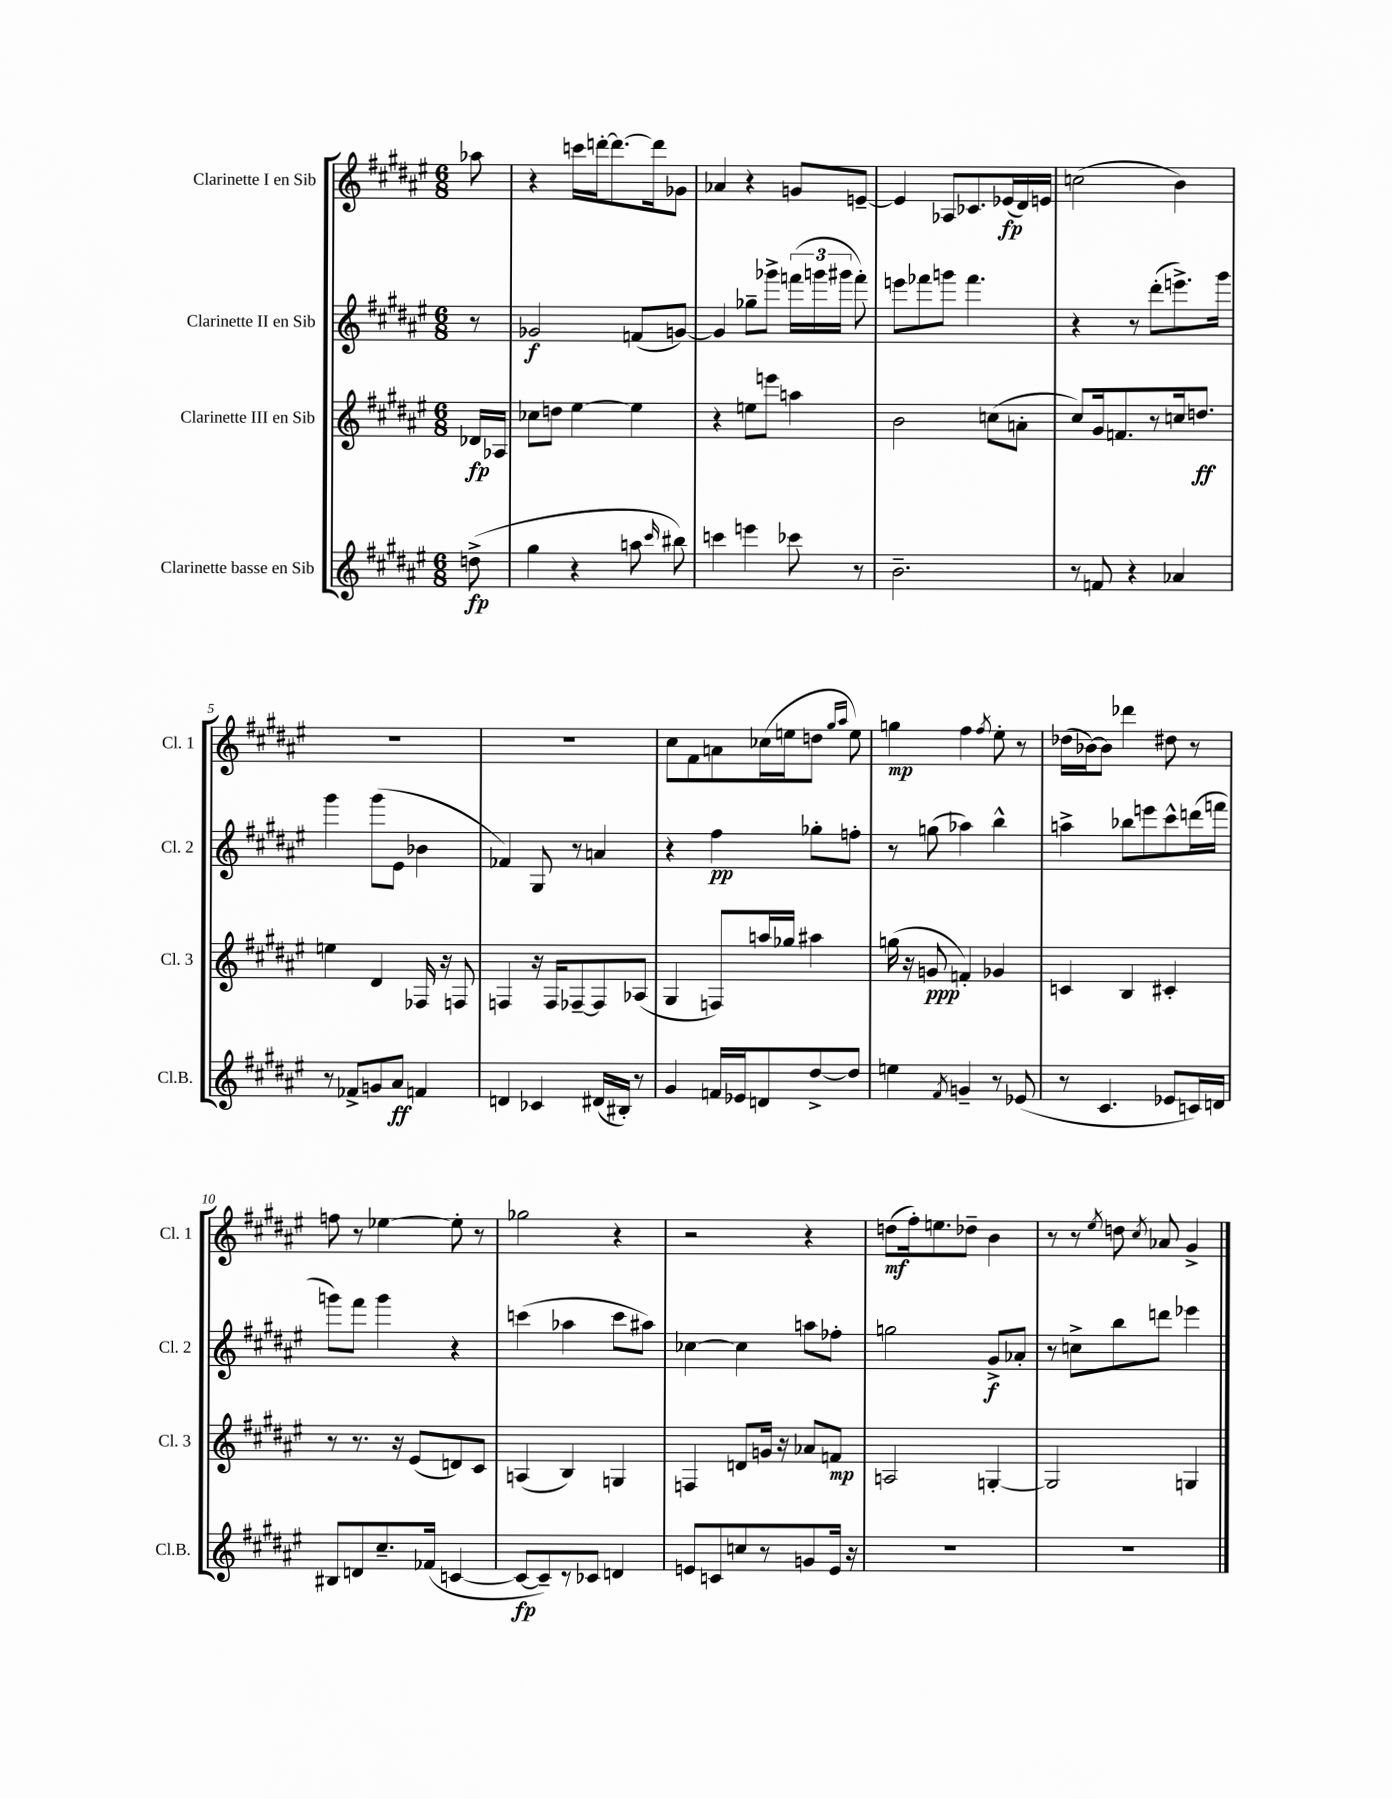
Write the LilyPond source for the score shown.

<<
\new StaffGroup <<
\new Staff = "s0" \with { instrumentName = "Clarinette I en Sib" shortInstrumentName = "Cl. 1" } {
    \clef treble \key fis \major \numericTimeSignature \time 6/8 \partial 8
    \autoBeamOff aes''8 |
    r4 c'''16[ d'''16~-. d'''8.~ d'''16 ges'8] |
    aes'4 r4 g'8[ e'8]~-- |
    e'4 aes8[ ces'8. ees'16\fp( dis'16) e'16] |
    c''2( b'4) |
    R2. |
    R2. |
    cis''8[ fis'8 a'8 ces''16( e''16 d''8] \grace { gis''16[ ais''16] } e''8) |
    g''4\mp fis''4 \acciaccatura { fis''8 } eis''8-. r8 |
    des''16[( bes'16~) bes'8] des'''4 dis''8 r8 |
    f''8 r8 ees''4~ ees''8-. r8 |
    ges''2 r4 |
    r2 r4 |
    d''8[\mf( fis''16-.) e''8. des''8]-- b'4 |
    r8 r8 \acciaccatura { eis''8 } d''8 \acciaccatura { cis''8 } aes'8 gis'4-> \bar "|." |
}
\new Staff = "s1" \with { instrumentName = "Clarinette II en Sib" shortInstrumentName = "Cl. 2" } {
    \clef treble \key fis \major \numericTimeSignature \time 6/8 \partial 8
    \autoBeamOff r8 |
    ges'2\f f'8[( g'8]~) |
    g'4 ges''8[-- ges'''8]-> \tuplet 3/2 { f'''16[( g'''16 gis'''16] } f'''8-.) |
    e'''8[ fes'''8 g'''8] fes'''4. |
    r4 r8 dis'''8[-.( e'''8.->) gis'''16] |
    gis'''4 gis'''8[( eis'8] bes'4 |
    fes'4) gis8 r8 a'4 |
    r4 fis''4\pp ges''8[-. f''8]-. |
    r8 g''8( aes''4) b''4-^ |
    a''4-> bes''8[ e'''8 cis'''8-^ d'''16( f'''16] |
    g'''8[) fis'''8] g'''4 r4 |
    c'''4( aes''4 c'''8[ ais''8]) |
    ces''4~ ces''4 a''8[ fes''8]-. |
    g''2 gis'8[->\f aes'8]-. |
    r8 c''8[-> b''8 d'''8] ees'''4 \bar "|." |
}
\new Staff = "s2" \with { instrumentName = "Clarinette III en Sib" shortInstrumentName = "Cl. 3" } {
    \clef treble \key fis \major \numericTimeSignature \time 6/8 \partial 8
    \autoBeamOff des'16[\fp aes16] |
    ces''8[ d''8] eis''4~ eis''4 |
    r4 e''8[ e'''8] a''4 |
    b'2 c''8[( a'8]-. |
    cis''8[) gis'16 f'8. r8 c''16 d''8.]\ff |
    e''4 dis'4 fes16 r16 f8 |
    f4 r16 f16[ fes8~-- fes8 aes8]( |
    gis4 f8[) a''16 ges''16] ais''4 |
    g''16( r16 g'8\ppp f'4-.) ges'4 |
    c'4 b4 cis'4-. |
    r8 r8. r16 eis'8[( d'8) cis'8] |
    a4( b4) g4 |
    f4 d'8[ g'16] r16 aes'8[ f'8]\mp |
    a2 g4~-. |
    g2 g4 \bar "|." |
}
\new Staff = "s3" \with { instrumentName = "Clarinette basse en Sib" shortInstrumentName = "Cl.B." } {
    \clef treble \key fis \major \numericTimeSignature \time 6/8 \partial 8
    \autoBeamOff d''8->\fp( |
    gis''4 r4 a''8 \grace { cis'''16 } bis''8) |
    c'''4 e'''4 ces'''8 r8 |
    b'2.-- |
    r8 f'8 r4 aes'4 |
    r8 fes'8[-> g'8 ais'8]\ff f'4 |
    d'4 ces'4 dis'16[( bis16]-.) r8 |
    gis'4 f'16[ ees'16 d'8 dis''8~-> dis''8] |
    e''4 \acciaccatura { fis'8 } g'4-- r8 ees'8( |
    r8 cis'4. ees'8[ c'16) d'16] |
    bis8[ d'8 cis''8.-- fes'16]( c'4~ |
    c'8[~\fp c'8--) r8 ces'8] d'4 |
    e'8[ c'8 c''8 r8 g'8 e'16] r16 |
    R2. |
    R2. \bar "|." |
}
>>
>>
